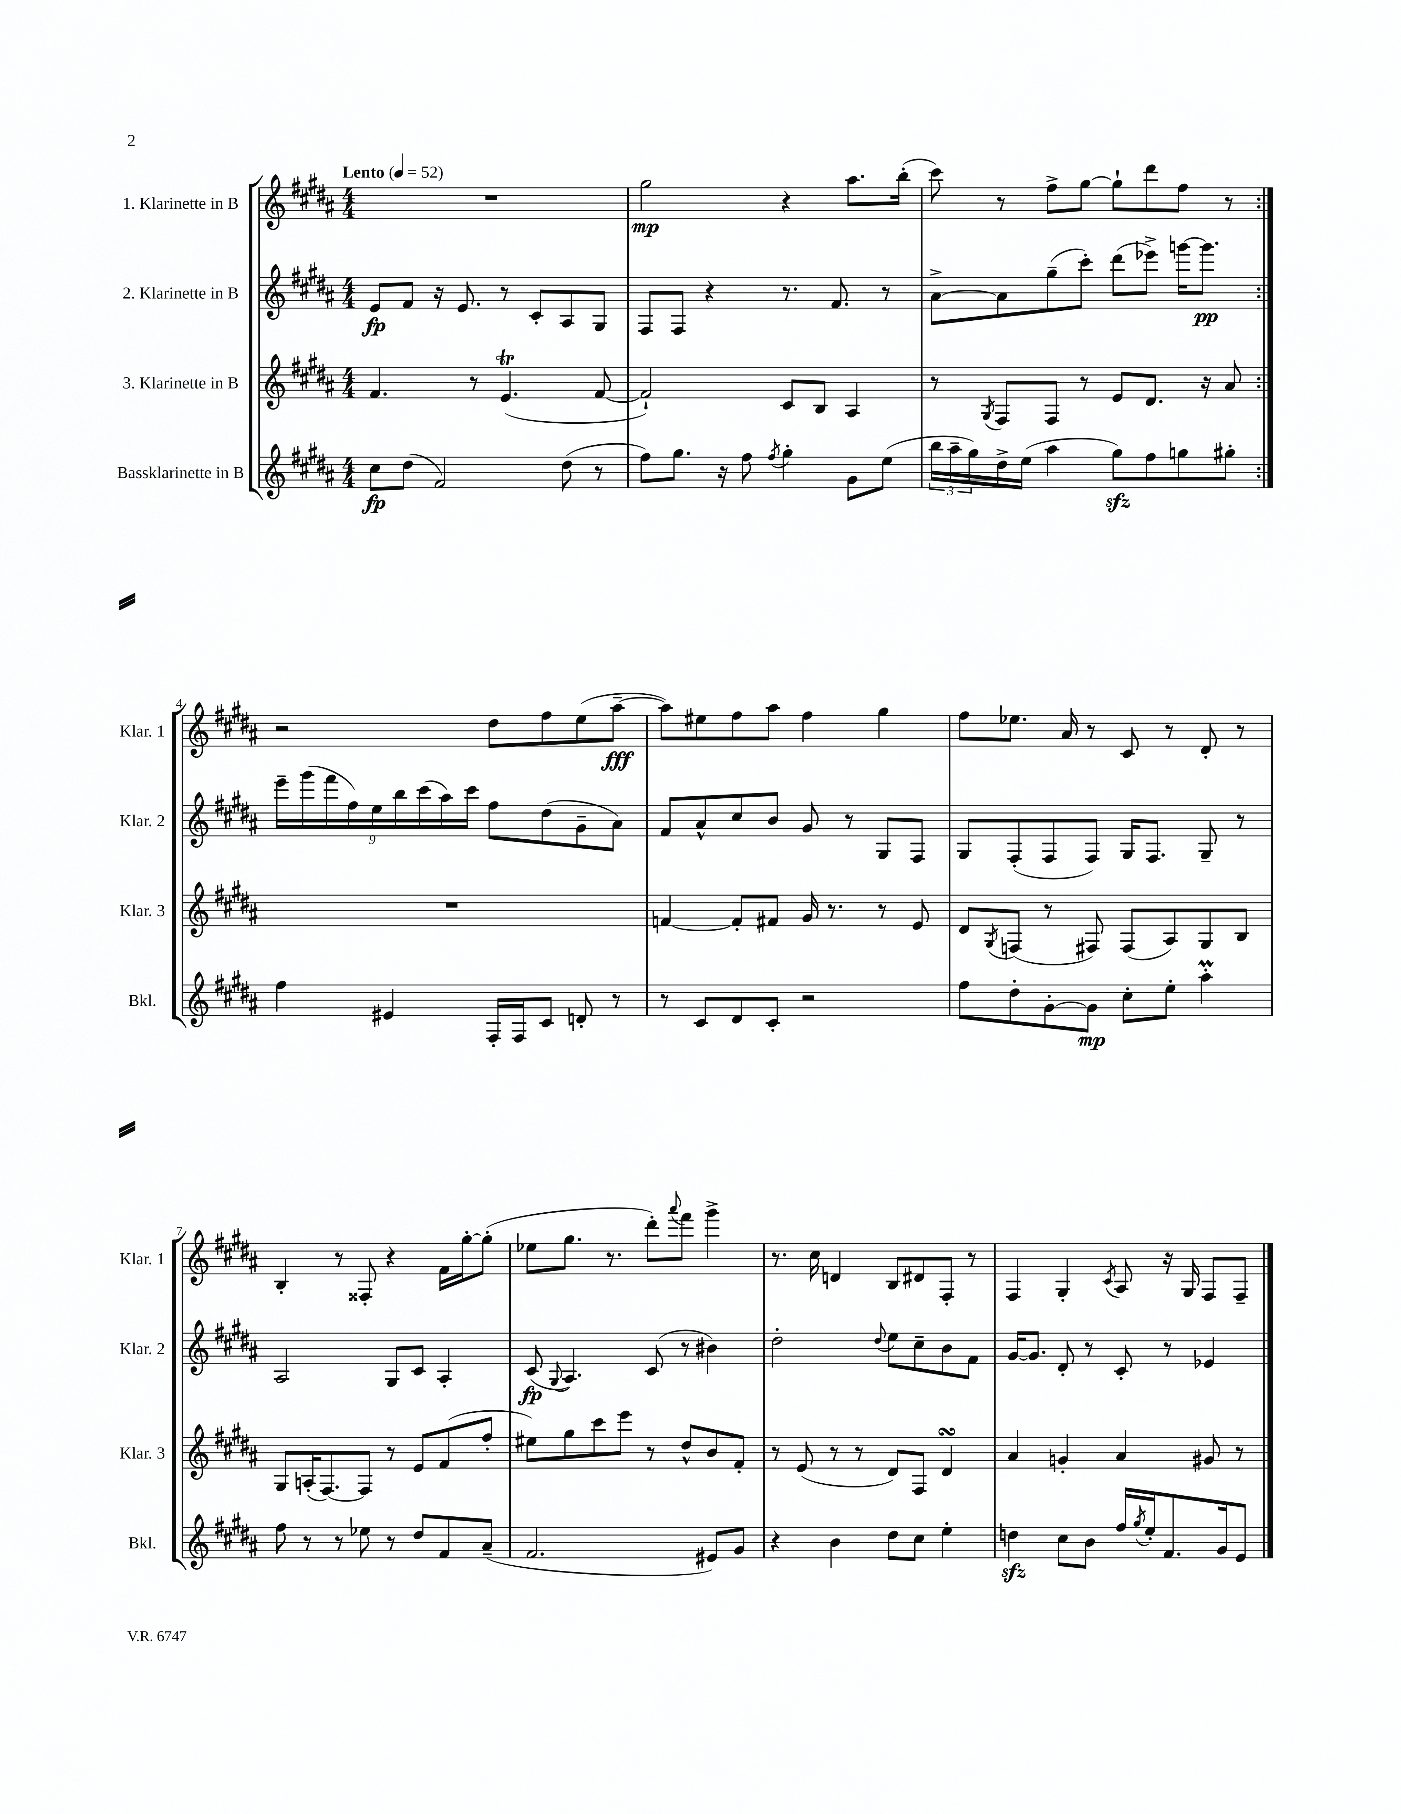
<<
\new StaffGroup <<
\new Staff = "s0" \with { instrumentName = "1. Klarinette in B" shortInstrumentName = "Klar. 1" } {
    \clef treble \key b \major \numericTimeSignature \time 4/4 \tempo "Lento" 4 = 52
    \repeat volta 2 { R1 |
    gis''2\mp r4 ais''8. b''16-.( |
    cis'''8) r8 fis''8-> gis''8~ gis''8-! dis'''8 fis''8 r8 | }
    r2 dis''8 fis''8 e''8( ais''8~--\fff |
    ais''8) eis''8 fis''8 ais''8 fis''4 gis''4 |
    fis''8 ees''8. ais'16 r8 cis'8 r8 dis'8-. r8 |
    b4-. r8 fisis8-. r4 fis'16 gis''16~-. gis''8-.( |
    ees''8 gis''8. r8. dis'''8-.) \appoggiatura { ais'''8 } fis'''8 gis'''4-> |
    r8. cis''16 d'4 b8 dis'8 fis8-. r8 |
    fis4 gis4-. \acciaccatura { cis'8 } ais8 r16 gis16 fis8 fis8-- \bar "|." |
}
\new Staff = "s1" \with { instrumentName = "2. Klarinette in B" shortInstrumentName = "Klar. 2" } {
    \clef treble \key b \major \numericTimeSignature \time 4/4
    \repeat volta 2 { e'8\fp fis'8 r16 e'8. r8 cis'8-. ais8 gis8 |
    fis8 fis8 r4 r8. fis'8. r8 |
    ais'8~-> ais'8 gis''8--( cis'''8-.) dis'''8( ees'''8->) g'''16~ g'''8.\pp | }
    \tuplet 9/8 { e'''16-- gis'''16( fis'''16 fis''16) e''16 b''16 cis'''16( ais''16) cis'''16 } fis''8 dis''8( gis'8-- ais'8) |
    fis'8 ais'8-^ cis''8 b'8 gis'8 r8 gis8 fis8 |
    gis8 fis8-.( fis8 fis8) gis16 fis8. gis8-- r8 |
    ais2 gis8 cis'8 ais4-. |
    cis'8\fp( \appoggiatura { gis8 } ais4.) cis'8( r8 bis'4) |
    dis''2-. \appoggiatura { dis''8 } e''8 cis''8-- b'8 fis'8 |
    gis'16~ gis'8. dis'8-. r8 cis'8-. r8 ees'4 \bar "|." |
}
\new Staff = "s2" \with { instrumentName = "3. Klarinette in B" shortInstrumentName = "Klar. 3" } {
    \clef treble \key b \major \numericTimeSignature \time 4/4
    \repeat volta 2 { fis'4. r8 e'4.\trill( fis'8~ |
    fis'2-!) cis'8 b8 ais4 |
    r8 \acciaccatura { gis8 } fis8 fis8 r8 e'8 dis'8. r16 ais'8 | }
    R1 |
    f'4~ f'8-. fis'8 gis'16 r8. r8 e'8 |
    dis'8 \acciaccatura { gis8 } f8( r8 fis8) fis8( ais8) gis8 b8 |
    gis8 a16-.( fis8.~) fis8 r8 e'8 fis'8( fis''8-. |
    eis''8) gis''8 cis'''8 e'''8 r8 dis''8-^ b'8 fis'8-. |
    r8 e'8( r8 r8 dis'8) fis8 dis'4\turn |
    ais'4 g'4-. ais'4 gis'8 r8 \bar "|." |
}
\new Staff = "s3" \with { instrumentName = "Bassklarinette in B" shortInstrumentName = "Bkl." } {
    \clef treble \key b \major \numericTimeSignature \time 4/4
    \repeat volta 2 { cis''8\fp dis''8( fis'2) dis''8( r8 |
    fis''8) gis''8. r16 fis''8 \acciaccatura { fis''8 } gis''4-. gis'8 e''8( |
    \tuplet 3/2 { b''16 ais''16-- gis''16) } dis''16-> e''16( ais''4 gis''8\sfz) fis''8 g''8 gis''8-. | }
    fis''4 eis'4 fis16-. fis16 cis'8 d'8-. r8 |
    r8 cis'8 dis'8 cis'8-. r2 |
    fis''8 dis''8-. gis'8~-. gis'8\mp cis''8-. e''8-. ais''4-.\prall |
    fis''8 r8 r8 ees''8 r8 dis''8 fis'8 ais'8--( |
    fis'2. eis'8) gis'8 |
    r4 b'4 dis''8 cis''8 e''4-. |
    d''4\sfz cis''8 b'8 fis''16 \acciaccatura { gis''8 } e''16-. fis'8. gis'16 e'8 \bar "|." |
}
>>
>>
